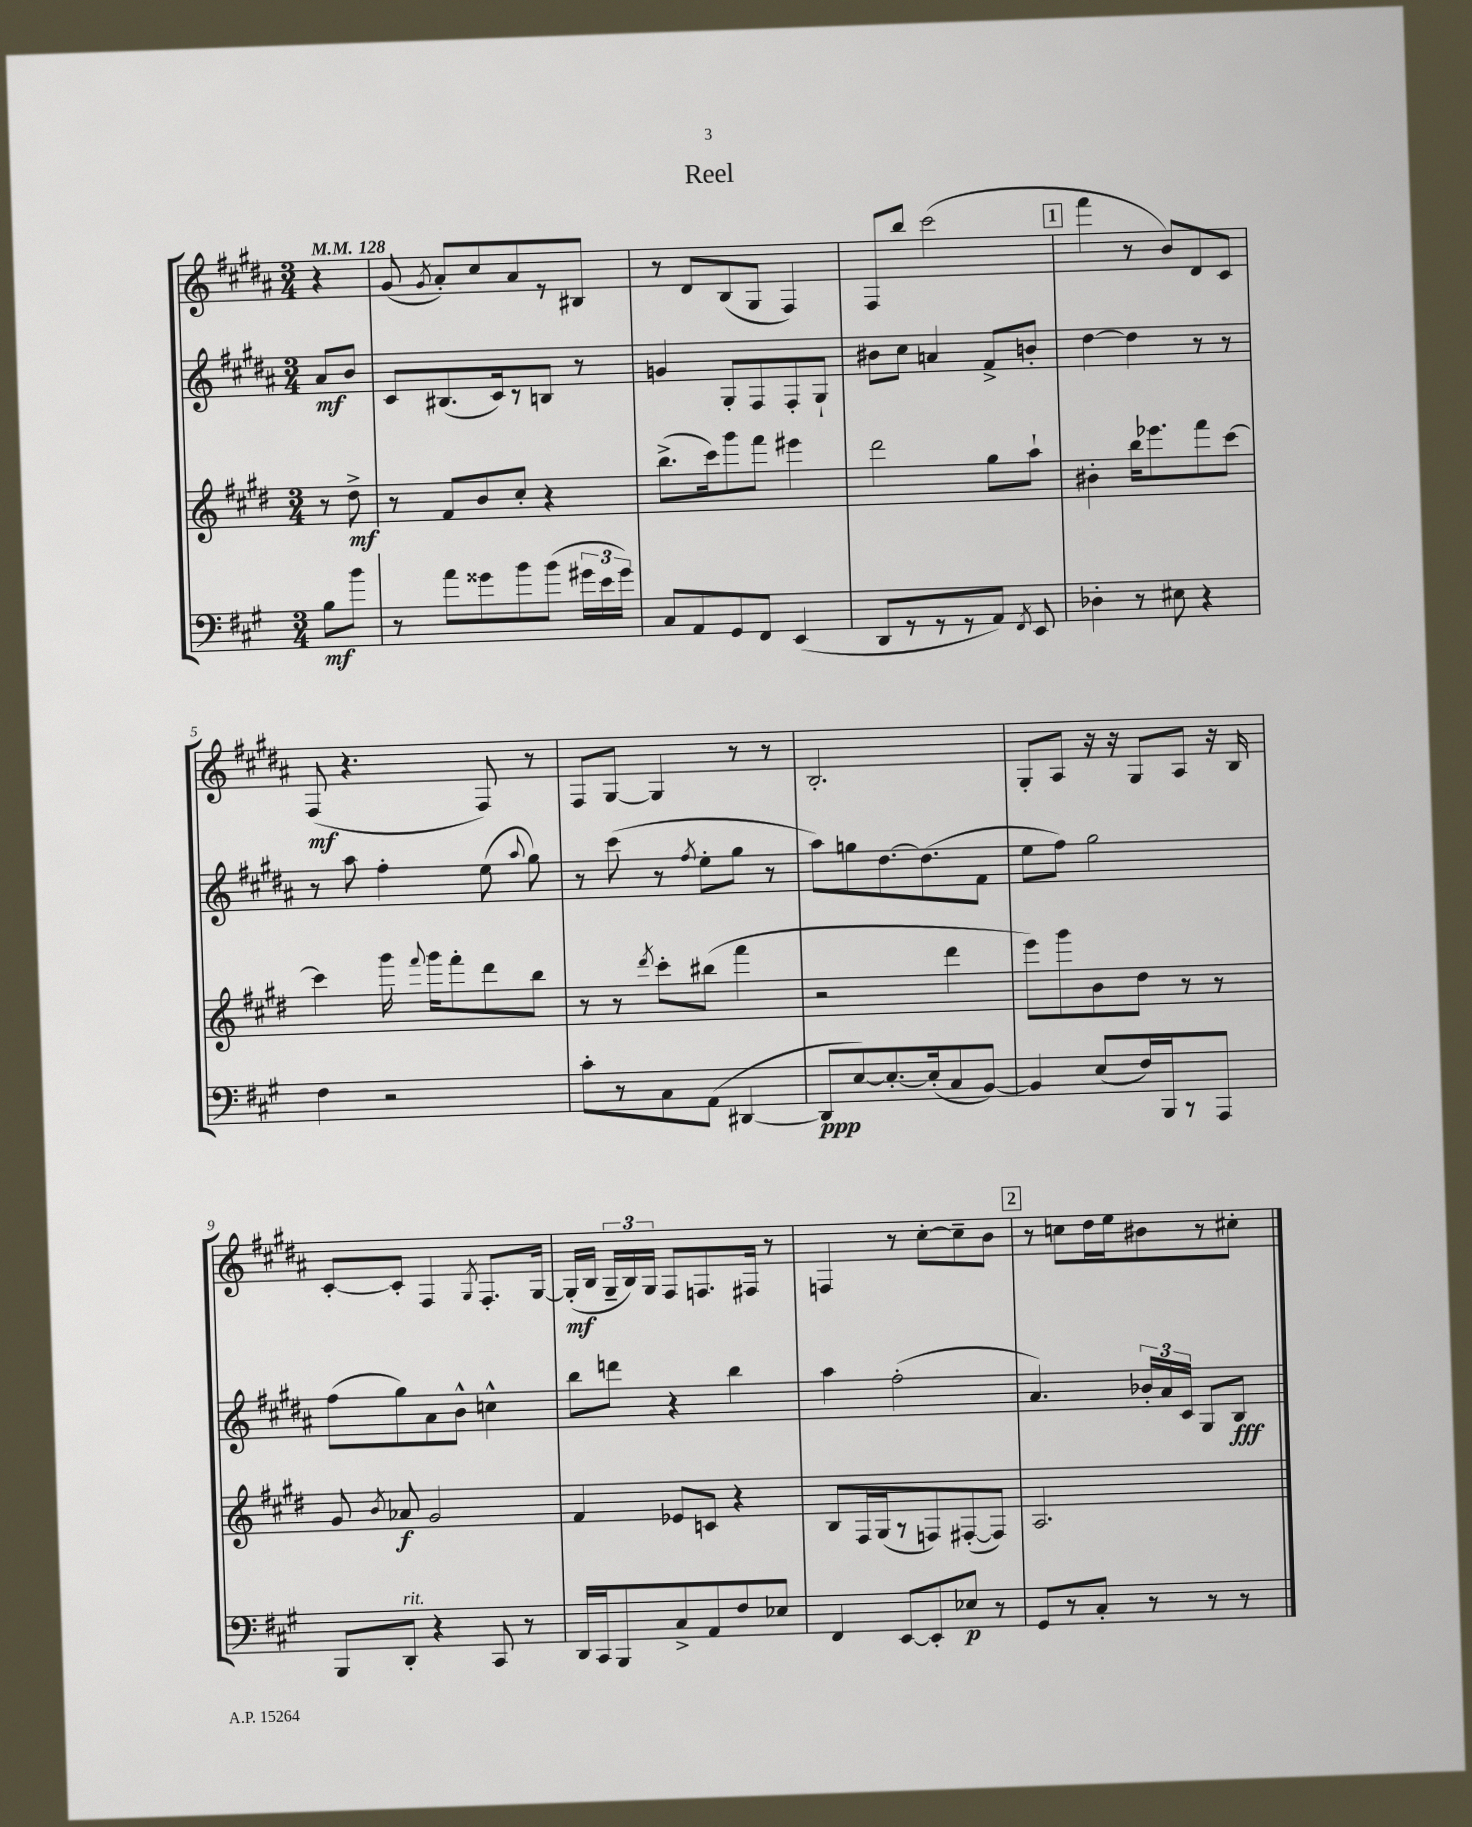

**kern	**kern	**kern	**kern
*staff4	*staff3	*staff2	*staff1
*clefF4	*clefG2	*clefG2	*clefG2
*k[f#c#g#]	*k[f#c#g#d#]	*k[f#c#g#d#a#]	*k[f#c#g#d#a#]
*M3/4	*M3/4	*M3/4	*M3/4
*MM128	*MM128	*MM128	*MM128
8B	8r	8a#	4r
8b	8dd#^	8b	.
=	=	=	=
8r	8r	8c#	(8g#
.	.	.	8qg#
8a	8f#	(8.B#	8a#')
8g##	8b	.	8cc#
.	.	16c#)	.
8b	8cc#'	8r	8a#
(8b	4r	8B	8r
24g#	.	8r	8B#
24e	.	.	.
24g#)	.	.	.
=	=	=	=
8C#	(8.bb^	4g	8r
8AA	.	.	8d#
.	16ccc#)	.	.
8GG#	8ggg#	8G#'	(8B
8FF#	8fff#	8F#	8G#
(4EE	4eee#	8F#'	4F#)
.	.	8G#`	.
=	=	=	=
8DD	2ddd#	8b#	8F#
8r	.	8cc#	8bb
8r	.	4a	(2ccc#
8r	.	.	.
8AA)	8gg#	8f#^	.
8qFF#	.	.	.
8EE	8aa`	8b'	.
=	=	=	=
4D-'	4b#'	[4dd#	4fff#
8r	16bb	4dd#]	8r
.	8.eee-	.	.
8E#	.	.	8b)
4r	8fff#	8r	8d#
.	[8ccc#	8r	8c#
=	=	=	=
4F#	4ccc#]	8r	(8F#
.	.	8aa#	4.r
2r	16ggg#	4ff#'	.
.	8qqfff#	.	.
.	16ggg#	.	.
.	8fff#'	.	.
.	8ddd#	(8ee	8F#)
.	.	8qqaa#	.
.	8bb	8gg#)	8r
=	=	=	=
8c#'	8r	8r	8F#
8r	8r	(8ccc#	[8G#
.	8qddd#	.	.
8C#	8ccc#'	8r	4G#]
.	.	8qff#	.
(8AA	(8bb#	8ee'	.
[4DD#	4fff#	8gg#	8r
.	.	8r	8r
=	=	=	=
8DD#]	2r	8aa#)	2.B'
[8E)	.	8gg	.
8.E'_	.	[8.dd#	.
(16E']	.	(8.dd#]	.
8C#	4ddd#	.	.
[8BB)	.	8f#	.
=	=	=	=
4BB]	8eee)	8ee	8G#'
.	8ggg#	8ff#)	8A#
(8E	8b	2gg#	16r
.	.	.	16r
16F#)	8dd#	.	8G#
16BBB	.	.	.
8r	8r	.	8A#
8AAA	8r	.	16r
.	.	.	16B
=	=	=	=
8BBB	8g#	(8ff#	[8c#'
.	8qb	.	.
8DD'	8a-	8gg#)	8c#']
4r	2g#	8a#	4F#
.	.	8b^^	.
.	.	.	8qG#
8CC#	.	4cc^^	8.F#'
8r	.	.	.
.	.	.	[16G#
=	=	=	=
16DD	4f#	8bb	(16G#']
16CC#	.	.	16B
8BBB	.	8ddd	24G#~
.	.	.	24B)
.	.	.	24G#
8C#^	8e-	4r	8F#
8AA	8c	.	8.F
8F#	4r	4bb	.
.	.	.	16F#
8E-	.	.	8r
=	=	=	=
4FF#	8B	4aa#	4F
.	16F#	.	.
.	(16G#	.	.
[8EE	8r	(2ff#'	8r
8EE']	8F)	.	[8cc#'
8E-	([8F#'	.	8cc#~]
8r	8F#])	.	8b
=	=	=	=
8GG#	2.A	4.a#)	8r
8r	.	.	8cc
8C#'	.	.	16dd#
.	.	.	16ee
8r	.	24b-'	8b#
.	.	24a#	.
.	.	24c#	.
8r	.	8G#	8r
8r	.	8B	8cc#'
==	==	==	==
*-	*-	*-	*-
